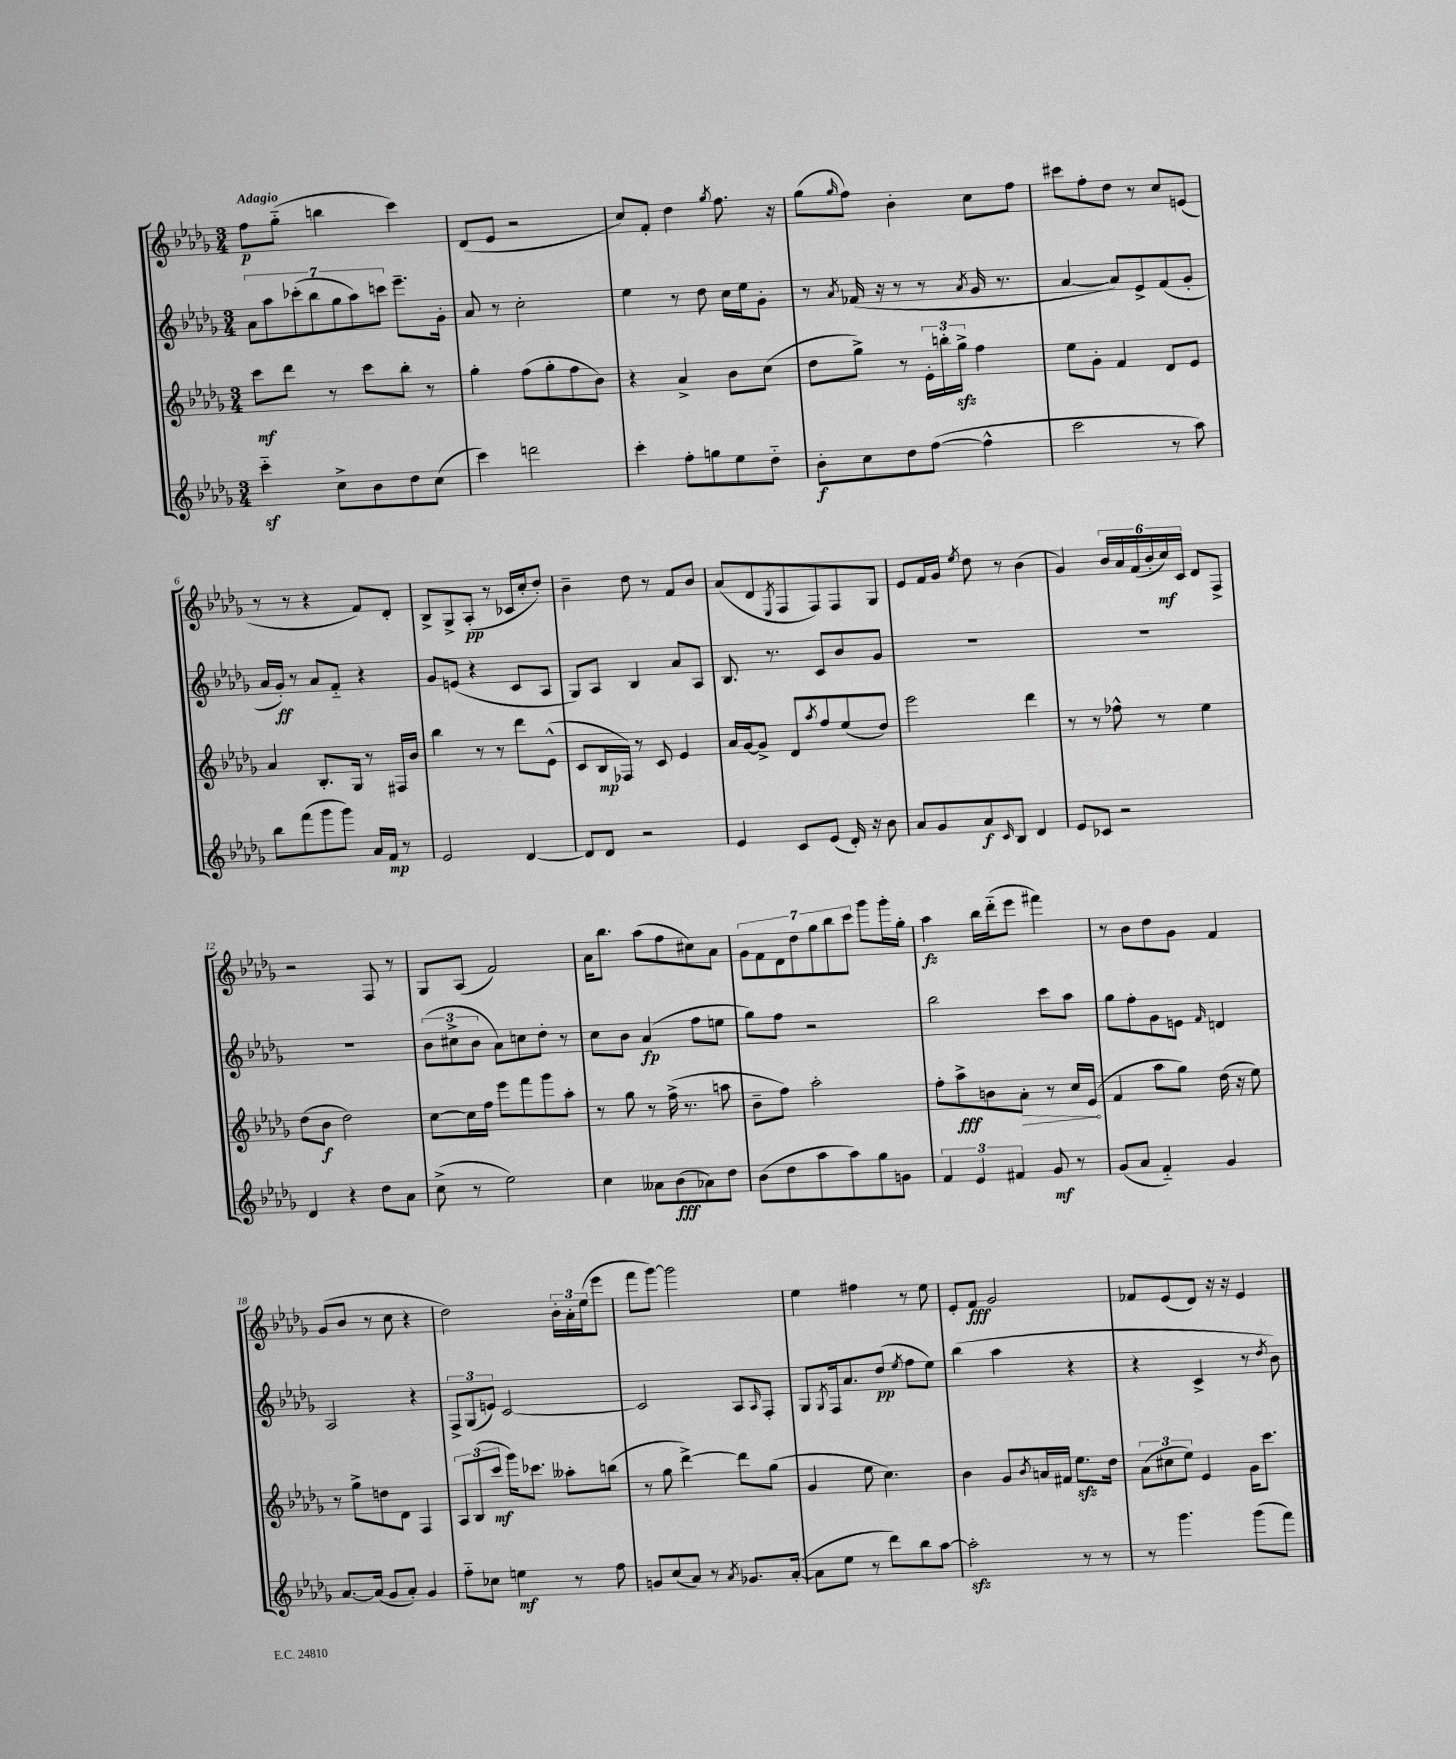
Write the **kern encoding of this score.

**kern	**dynam	**kern	**dynam	**kern	**dynam	**kern	**dynam
*part4	*part4	*part3	*part3	*part2	*part2	*part1	*part1
*staff4	*staff4	*staff3	*staff3	*staff2	*staff2	*staff1	*staff1
*clefG2	*	*clefG2	*	*clefG2	*	*clefG2	*
*k[b-e-a-d-g-]	*	*k[b-e-a-d-g-]	*	*k[b-e-a-d-g-]	*	*k[b-e-a-d-g-]	*
*M3/4	*	*M3/4	*	*M3/4	*	*M3/4	*
=1	=1	=1	=1	=1	=1	=1	=1
!	!	!	!	!	!	!LO:TX:a:B:t=Adagio	!
4cccz\	.	8ccc\L	mf	14a-\L	.	8ff\L	p
.	.	.	.	14aa-\	.	.	.
.	.	8ddd-\J	.	.	.	(8gg-\J	.
.	.	.	.	(14ccc-X'\	.	.	.
.	.	.	.	14bb-\	.	.	.
8cc^\L	.	8r	.	.	.	4bbn\	.
.	.	.	.	14gg-\	.	.	.
.	.	.	.	14aa-\)	.	.	.
8b-\	.	8ccc\L	.	.	.	.	.
.	.	.	.	14cccn\J	.	.	.
8dd-\	.	8bb-'\J	.	8.eee-~\L	.	4ccc\)	.
(8cc\J	.	8r	.	.	.	.	.
.	.	.	.	16g-'\Jk	.	.	.
=2	=2	=2	=2	=2	=2	=2	=2
4ccc\)	.	4gg-'\	.	8a-/	.	(8d-/L	.
.	.	.	.	8r	.	8e-/J	.
2dddn\	.	(8ff\L	.	2cc'\	.	2r	.
.	.	8gg-'\	.	.	.	.	.
.	.	8ff\	.	.	.	.	.
.	.	8b-\J)	.	.	.	.	.
=3	=3	=3	=3	=3	=3	=3	=3
4ccc'\	.	4r	.	4ee-\	.	8cc/L)	.
.	.	.	.	.	.	8f'/J	.
8ff'\L	.	4a-^/	.	8r	.	4dd-\	.
8ggn\	.	.	.	8dd-\	.	.	.
.	.	.	.	.	.	8qgg-/	.
8ee-\	.	8b-\L	.	16cc\LL	.	8.ff\	.
.	.	.	.	16ee-\J	.	.	.
8dd-\J	.	(8cc\J	.	8g-'\J	.	.	.
.	.	.	.	.	.	16r	.
=4	=4	=4	=4	=4	=4	=4	=4
8b-'\L	f	8dd-\L	.	8r	.	(8gg-\L	.
.	.	.	.	8qa-/	.	16qqgg-/	.
8cc\	.	8gg-^\J)	.	(16f-X/	.	8ff\J)	.
.	.	.	.	16r	.	.	.
8dd-\	.	8r	.	8r	.	4b-'\	.
([8ff\J	.	24e-'\LL	.	8r	.	.	.
.	.	24bbn'\	.	.	.	.	.
.	.	24gg-zz^\JJ	.	.	.	.	.
.	.	.	.	8qa-/	.	.	.
4ff^^\]	.	4ff\	.	16g-/	.	8cc\L	.
.	.	.	.	8.r	.	.	.
.	.	.	.	.	.	8ff\J	.
=5	=5	=5	=5	=5	=5	=5	=5
2ccc\	.	8ee-\L	.	[4a-/	.	8ccc#X\L	.
.	.	8g-'\J	.	.	.	8ff'\	.
.	.	4f/	.	8a-/L])	.	8dd-\J	.
.	.	.	.	8e-^/	.	8r	.
8r	.	8d-/L	.	(8f/	.	8cc/L	.
8aa-\)	.	8e-/J	.	8g-'/J	.	(8en/J	.
!!LO:LB:g=z
=6	=6	=6	=6	=6	=6	=6	=6
8bb-\L	.	4a-/	.	16a-/LL	.	8r	.
.	.	.	.	16g-'/JJ)	ff	.	.
(8fff\	.	.	.	8r	.	8r	.
8ggg-\	.	8.B-'/L	.	8a-/L	.	4r	.
8ggg-\J)	.	.	.	8f/J	.	.	.
.	.	16G-/Jk	.	.	.	.	.
16a-/LL	.	8r	.	4r	.	8f/L)	.
16f/JJ	mp	.	.	.	.	.	.
8r	.	16F#X/LL	.	.	.	8d-'/J	.
.	.	16b-/JJ	.	.	.	.	.
=7	=7	=7	=7	=7	=7	=7	=7
2e-/	.	4bb-\	.	8g-/L	.	8B-^/L	.
.	.	.	.	(8en/J	.	8G-^/	.
.	.	8r	.	4r	.	(8A-'/J	pp
.	.	8r	.	.	.	8r	.
[4d-/	.	8ddd-\L	.	8c/L	.	16c-X/LL	.
.	.	.	.	.	.	16cc'/J	.
.	.	(8e-^^\J	.	8A-/J	.	8dd-'/J)	.
=8	=8	=8	=8	=8	=8	=8	=8
8d-/L]	.	8c/L	.	8G-/L)	.	4b-~\	.
8d-/J	.	16B-/L	mp	8A-/J	.	.	.
.	.	16F-X/JJ)	.	.	.	.	.
2r	.	8r	.	4B-/	.	8dd-\	.
.	.	8c/	.	.	.	8r	.
.	.	4e-/	.	8a-/L	.	8f/L	.
.	.	.	.	8A-/J	.	8b-/J	.
=9	=9	=9	=9	=9	=9	=9	=9
4e-/	.	16a-/LL	.	8.B-/	.	(8a-/L	.
.	.	[16g-/J	.	.	.	.	.
.	.	8g-^/J]	.	.	.	8d-/	.
.	.	.	.	8.r	.	.	.
.	.	.	.	.	.	8qE-/	.
8c/L	.	8d-/L	.	.	.	8F/	.
.	.	8qaa-/	.	.	.	.	.
(8e-/J	.	8ff/	.	8c/L	.	8F/)	.
16d-'/)	.	(8ee-/	.	8b-/	.	8F/	.
16r	.	.	.	.	.	.	.
8b-\	.	8dd-/J)	.	8g-/J	.	8G-/J	.
=10	=10	=10	=10	=10	=10	=10	=10
8a-/L	.	2eee-\	.	2.r	.	8e-/L	.
8g-/	.	.	.	.	.	16f/L	.
.	.	.	.	.	.	16g-/JJ	.
.	.	.	.	.	.	8qee-/	.
8a-/	f	.	.	.	.	8dd-\	.
16qqc/	.	.	.	.	.	.	.
8B-/J	.	.	.	.	.	8r	.
4d-/	.	4ddd-\	.	.	.	(4b-\	.
=11	=11	=11	=11	=11	=11	=11	=11
8e-/L	.	8r	.	2.r	.	4g-/)	.
8c-X/J	.	8r	.	.	.	.	.
2r	.	8ff-X^^\	.	.	.	24b-/LL	.
.	.	.	.	.	.	24a-/	.
.	.	.	.	.	.	(24f/	.
.	.	8r	.	.	.	24b-'/	.
.	.	.	.	.	.	24cc/)	mf
.	.	.	.	.	.	24c/JJ	.
.	.	4ee-\	.	.	.	8d-/L	.
.	.	.	.	.	.	8F^/J	.
!!LO:LB:g=z
=12	=12	=12	=12	=12	=12	=12	=12
4d-/	.	(8dd-\L	.	2.r	.	2r	.
.	.	8b-\J	f	.	.	.	.
4r	.	2dd-\)	.	.	.	.	.
8dd-\L	.	.	.	.	.	8F/	.
8a-\J	.	.	.	.	.	8r	.
=13	=13	=13	=13	=13	=13	=13	=13
(8cc^\	.	[8cc\L	.	(12b-\L	.	8G-/L	.
.	.	.	.	12cc#X^\	.	.	.
8r	.	16cc\L]	.	.	.	(8A-/J	.
.	.	.	.	12b-\J	.	.	.
.	.	16ff\JJ	.	.	.	.	.
2ee-\)	.	8eee-\L	.	8a-\L)	.	2f/)	.
.	.	8fff\	.	8ccn\	.	.	.
.	.	8ggg-\	.	8dd-'\J	.	.	.
.	.	8aa-'\J	.	8r	.	.	.
=14	=14	=14	=14	=14	=14	=14	=14
4cc\	.	8r	.	8cc\L	.	16a-\KL	.
.	.	.	.	.	.	8.bb-\J	.
.	.	8gg-\	.	8b-\J	.	.	.
8a--X\L	.	8r	.	(4a-/	fp	(8aa-\L	.
(8b-\	fff	(16ff^\	.	.	.	8ff\	.
.	.	8.r	.	.	.	.	.
8a-X\)	.	.	.	8ff\L	.	8cc#X\)	.
8dd-\J	.	8aan\	.	8een\J	.	8a-\J	.
=15	=15	=15	=15	=15	=15	=15	=15
(8b-\L	.	8b-~\L	.	8gg-\L)	.	14g-\L	.
.	.	.	.	.	.	14f\	.
8dd-\	.	8ff\J)	.	8ff\J	.	.	.
.	.	.	.	.	.	14d-\	.
.	.	.	.	.	.	14dd-\	.
8aa-\	.	2aa-'\	.	2r	.	.	.
.	.	.	.	.	.	14gg-\	.
.	.	.	.	.	.	14bb-\	.
8aa-\)	.	.	.	.	.	.	.
.	.	.	.	.	.	14ccc\J	.
8gg-\	.	.	.	.	.	8ggg-\L	.
8gn\J	.	.	.	.	.	16ggg-'\L	.
.	.	.	.	.	.	16gg-'\JJ	.
=16	=16	=16	=16	=16	=16	=16	=16
6f/	.	8ff'\L	.	2bb-\	.	4aa-\	fz
.	.	8aa-^\	fff	.	.	.	.
6e-/	.	.	.	.	.	.	.
.	.	8bn\	.	.	.	16bb-\LL	.
.	.	.	.	.	.	(16ddd-\J	.
6f#X/	.	.	.	.	.	.	.
!	!	!	!LO:HP:b	!	!	!	!
.	.	8a-'\J	>	.	.	8eee-\J	.
8g-/	mf	8r	.	8ccc\L	.	4fff#X\)	.
8r	.	16cc/LL	.	8aa-\J	.	.	.
.	.	(16e-/JJ	.	.	.	.	.
.	.	.	]	.	.	.	.
=17	=17	=17	=17	=17	=17	=17	=17
(8g-/L	.	4f/	.	8gg-\L	.	8r	.
8a-/J	.	.	.	8ff'\	.	8b-\L	.
4f/)	.	8aa-\L	.	8g-\	.	8dd-\	.
.	.	8gg-\J)	.	8en\J	.	8g-\J	.
.	.	.	.	16qqf/	.	.	.
4g-/	.	(16dd-\	.	4dn/	.	4f/	.
.	.	16r	.	.	.	.	.
.	.	8ee-\)	.	.	.	.	.
!!LO:LB:g=z
=18	=18	=18	=18	=18	=18	=18	=18
[8.a-/L	.	8r	.	2A-/	.	(8g-/L	.
.	.	8gg-^\L	.	.	.	8b-/J	.
(16a-/Jk]	.	.	.	.	.	.	.
8g-/L	.	8ddn\	.	.	.	8r	.
8a-'/J)	.	8d-\J	.	.	.	8cc\	.
4g-/	.	4F/	.	4r	.	4r	.
=19	=19	=19	=19	=19	=19	=19	=19
8ff\L	.	12A-/L	.	12F^/L	.	2dd-\)	.
.	.	(12B-/	.	(12G-/	.	.	.
8cc-X\J	.	.	.	.	.	.	.
.	.	12ccc/J	mf	12en/J)	.	.	.
4een\	mf	16ggg-\KL)	.	[2c/	.	.	.
.	.	8.ccc-X\J	.	.	.	.	.
8r	.	8aa--X'\L	.	.	.	24b-'\LL	.
.	.	.	.	.	.	24a-'\	.
.	.	.	.	.	.	(24ee-\J	.
8ff\	.	(8bbn\J	.	.	.	8eee-\J	.
=20	=20	=20	=20	=20	=20	=20	=20
8gn/L	.	8r	.	2c/]	.	8fff\L	.
(8cc/	.	8gg-\	.	.	.	[8ggg-\J)	.
8a-/J)	.	[4ddd-^\)	.	.	.	2ggg-\]	.
8r	.	.	.	.	.	.	.
8qa-/	.	.	.	.	.	.	.
8.g-X/L	.	8ddd-\L]	.	8A-/L	.	.	.
.	.	.	.	16qqA-/	.	.	.
.	.	(8gg-\J	.	8F'/J	.	.	.
([16a-'/Jk	.	.	.	.	.	.	.
=21	=21	=21	=21	=21	=21	=21	=21
8a-\L]	.	4g-/	.	8G-/L	.	4ee-\	.
.	.	.	.	8qG-/	.	.	.
8ee-\J	.	.	.	16F/k	.	.	.
.	.	.	.	8.a-/	.	.	.
8r	.	8ee-\	.	.	.	4ff#X\	.
8ddd-\L)	.	4.cc\)	.	(8dd-/J	pp	.	.
.	.	.	.	8qee-/	.	.	.
8bb-\	.	.	.	8ff\L	.	8r	.
[8aa-\J	.	.	.	8ee-\J)	.	8ee-\	.
=22	=22	=22	=22	=22	=22	=22	=22
2aa-zz'\]	.	4b-\	.	(4bb-\	.	8e-'/L	.
.	.	.	.	.	.	8f/J	fff
.	.	8g-/L	.	4aa-\	.	2g-/	.
.	.	8qb-/	.	.	.	.	.
.	.	16an/L	.	.	.	.	.
.	.	16f#X/JJ	.	.	.	.	.
8r	.	8.ee-zz\L	.	4r	.	.	.
8r	.	.	.	.	.	.	.
.	.	16dd-\Jk	.	.	.	.	.
=23	=23	=23	=23	=23	=23	=23	=23
8r	.	(12a-\L	.	4r	.	8f-X/L	.
.	.	12cc#X\	.	.	.	.	.
4.ggg-\	.	.	.	.	.	(8e-/	.
.	.	12ee-\J)	.	.	.	.	.
.	.	4e-/	.	4c^/	.	8d-/J)	.
.	.	.	.	.	.	16r	.
.	.	.	.	.	.	16r	.
(8ggg-\L	.	16g-\KL	.	8r	.	4e-/	.
.	.	8.ccc\J	.	.	.	.	.
.	.	.	.	8qdd-/	.	.	.
8fff\J)	.	.	.	8b-\)	.	.	.
==	==	==	==	==	==	==	==
*-	*-	*-	*-	*-	*-	*-	*-
